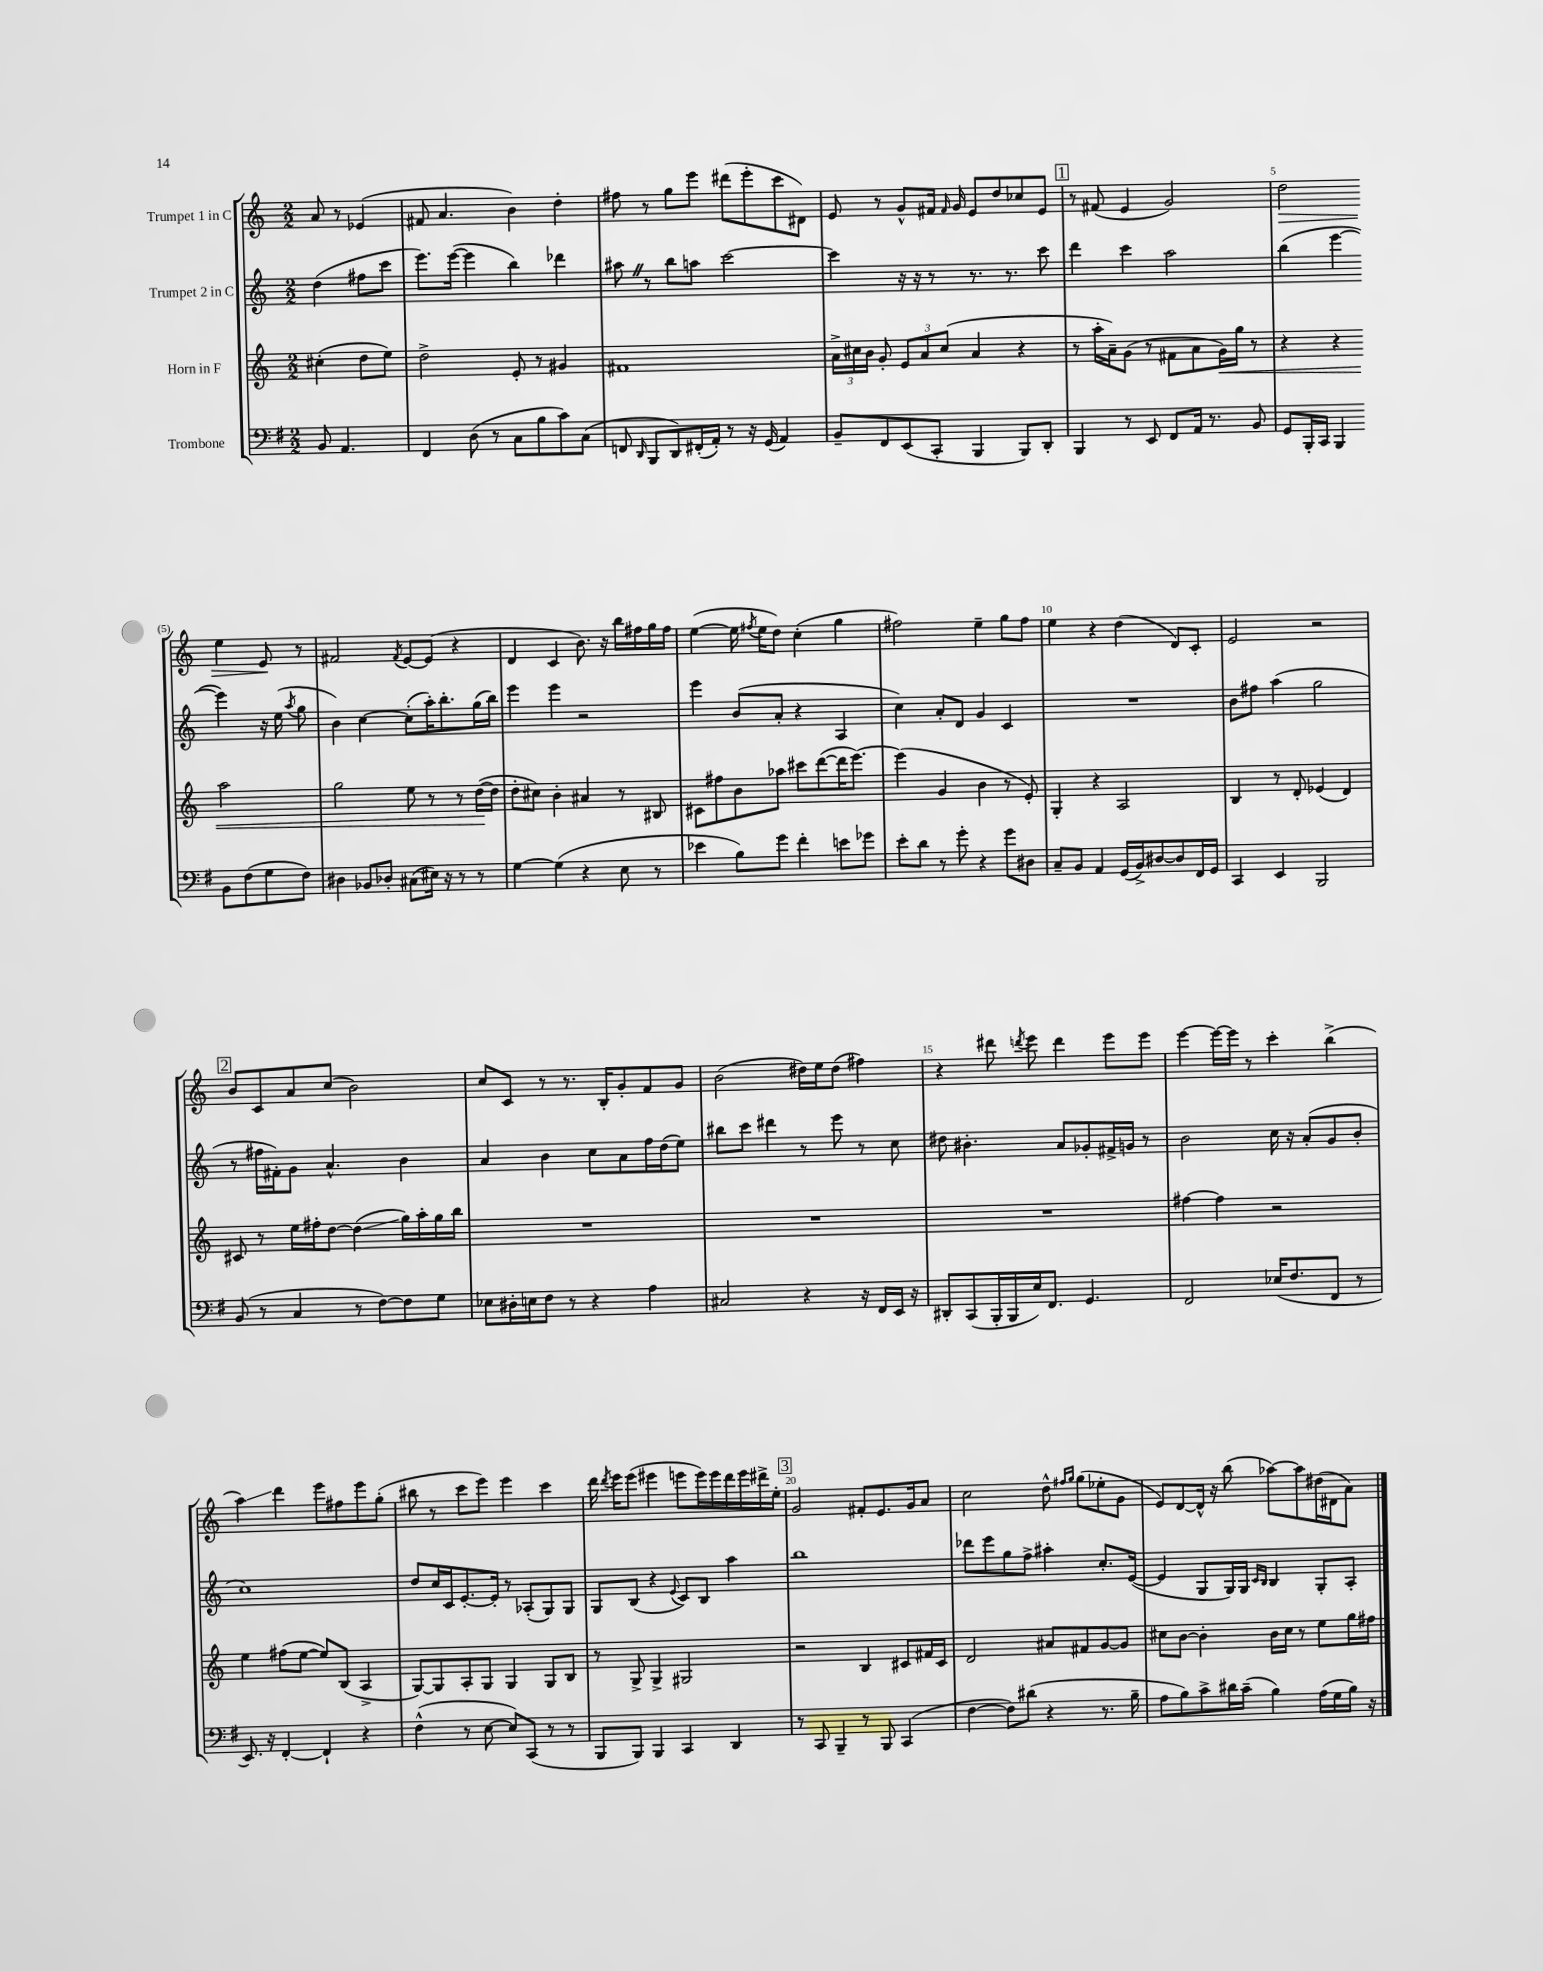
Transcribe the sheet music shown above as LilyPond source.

<<
\new StaffGroup <<
\new Staff = "s0" \with { instrumentName = "Trumpet 1 in C" } {
    \clef treble \key c \major \numericTimeSignature \time 2/2 \partial 2
    \autoBeamOff a'8 r8 ees'4( |
    fis'8 a'4. b'4) d''4-. |
    fis''8 r8 g''8[ e'''8] dis'''8[( e'''8-. c'''8 dis'8]) |
    e'8 r8 g'8[-^ fis'16] \grace { fis'16 } g'16 e'8[ d''8 ces''8 e'8] |
    \mark \markup { \box "1" } r8 fis'8( e'4 g'2) |
    d''2\> e''4 e'8\! r8 |
    fis'2 \acciaccatura { fis'8 } e'8[~ e'8]( r4 |
    d'4 c'4 b'8.) r16 b''16[ fis''16 g''16 fis''16] |
    e''4~( e''16 \acciaccatura { fis''8 } e''16[ d''8]) c''4-.( g''4 |
    fis''2) e''4-- g''8[ fis''8] |
    e''4 r4 d''4( d'8[) c'8]-. |
    e'2 r2 |
    \mark \markup { \box "2" } b'8[ c'8 a'8 c''8]( b'2) |
    c''8[ c'8] r8 r8. b16[-. g'8-. f'8 g'8] |
    b'2( dis''16[) e''16 dis''8]( fis''4) |
    r4 dis'''8 \acciaccatura { d'''8 } e'''8 d'''4 e'''8[ e'''8] |
    e'''4~ e'''16[~ e'''16] r8 c'''4-. b''4->( |
    a''4\glissando) d'''4 e'''8[ fis''8 e'''8 g''8]-.( |
    bis''8 r8 c'''8[ e'''8]) e'''4 c'''4 |
    d'''16 \acciaccatura { d'''8 } e'''16[ e'''8]( eis'''4 e'''8[ e'''16) e'''16 d'''16 e'''16 dis'''16-> e''16]-. |
    \mark \markup { \box "3" } g'2 fis'8[-. e'8. g'16 a'8] |
    c''2 d''8-^ \grace { fis''16[ g''16] } g''8[( ees''8-. g'8] |
    e'8[) d'8~ d'16]-^ r16 b''8( aes''8[~) aes''8 dis''16( dis'16 a'8]) \bar "|." |
}
\new Staff = "s1" \with { instrumentName = "Trumpet 2 in C" } {
    \clef treble \key c \major \numericTimeSignature \time 2/2 \partial 2
    \autoBeamOff d''4( fis''8[ c'''8] |
    e'''8.[) e'''16]~( e'''4 b''4) des'''4 |
    ais''8 \once \override BreathingSign.text = \markup { \musicglyph "scripts.caesura.straight" } \breathe r8 b''8[ a''8] c'''2~ |
    c'''4 r16 r16 r8 r8. r8. c'''8 |
    \mark \markup { \box "1" } d'''4 c'''4 a''2 |
    b''4( e'''4~ e'''4) r16 e''16( \acciaccatura { a''8 } g''8 |
    b'4) c''4~ c''8[-.( a''16-.) b''8.-. g''16( b''16]) |
    e'''4 e'''4 r2 |
    e'''4 b'8[( a'8]-. r4 a4 |
    c''4) a'8[-. d'8] g'4 c'4 |
    R1 |
    b'8[ fis''8] a''4( g''2 |
    \mark \markup { \box "2" } r8 fis''16[ fis'16-.) g'8] a'4.-^ b'4 |
    a'4 b'4 c''8[ a'8 f''16 d''16( e''8]) |
    bis''8[ c'''8] dis'''4 r8 e'''8 r8 c''8 |
    dis''8 bis'4.-. a'8[ ges'8-. fis'16-> g'16] r8 |
    b'2 c''16 r16 a'8[-.( g'8 b'8]-. |
    c''1) |
    d''8[ c''16 c'16 e'8.~-. e'16]-. r8 aes8[-.( g8) g8] |
    g8[ b8]( r4 \appoggiatura { e'8 } c'8[) b8] a''4 |
    \mark \markup { \box "3" } b''1 |
    des'''8[ e'''8 g''8 f''8]-> ais''4-. c''8.[-. e'16]~( |
    e'4 g8[ g16) g16] \grace { c'16[ b16] } b4 g8[-. a8]-. \bar "|." |
}
\new Staff = "s2" \with { instrumentName = "Horn in F" } {
    \clef treble \key c \major \numericTimeSignature \time 2/2 \partial 2
    \autoBeamOff cis''4-.( d''8[ e''8]) |
    d''2-> e'8-. r8 gis'4 |
    fis'1 |
    \tuplet 3/2 { a'16[-> cis''16 b'16] } g'8-. \tuplet 3/2 { e'8[ a'8 cis''8]( } a'4 r4 |
    \mark \markup { \box "1" } r8 a''16[-. a'16--) g'8]( r8 fis'8[ a'8 g'16\<) g''16] r8 |
    r4 r4 a''2 |
    g''2 e''8 r8 r8 d''16[~\!( d''16] |
    d''8[-. cis''8]) b'4-. ais'4 r8 bis8 |
    cis'8[ fis''8 b'8 aes''8] cis'''8[ d'''8~( d'''16 e'''8.]~) |
    e'''4( g'4 b'4 r8 e'8-.) |
    g4-. r4 a2 |
    b4 r8 d'8-. ees'4( d'4) |
    \mark \markup { \box "2" } cis'8 r8 e''16[ fis''16-. d''8]~ d''4\glissando( g''16[) a''16-. g''16 b''16] |
    R1 |
    R1 |
    R1 |
    fis''4~ fis''4 r2 |
    e''4 fis''8[( e''8]~ e''8[) b8]( a4-> |
    g8[~) g8 a8-. g8] g4 g8[ b8] |
    r8 g8-> g4-> gis2 |
    \mark \markup { \box "3" } r2 b4 cis'8[ fis'16 cis'16] |
    d'2 ais'8[ fis'8 g'8~ g'8] |
    cis''8[ b'8]~ b'4-. b'16[ cis''16] r8 e''8[ g''16 fis''16] \bar "|." |
}
\new Staff = "s3" \with { instrumentName = "Trombone" } {
    \clef bass \key g \major \numericTimeSignature \time 2/2 \partial 2
    \autoBeamOff b,8 a,4. |
    fis,4 d8( r8 c8[ b8 c'8) c8]( |
    f,8 \grace { d,16 } b,,8[ d,8) fis,16-.( a,16]-.) r8 r16 g,16( a,4) |
    b,8[-- fis,8 e,8( c,8]-. b,,4 b,,8[) d,8]-. |
    \mark \markup { \box "1" } b,,4 r8 e,8 fis,8[ a,16] r8. b,8 |
    g,8[ b,,16-. c,16] b,,4 b,8[ fis8( g8 fis8]) |
    dis4 bes,8[ des8]-. cis8[( eis16]) r16 r8 r8 |
    g4~ g4( r4 e8 r8 |
    ees'4 b8[) g'8] fis'4-. e'8[ ges'8] |
    e'8[-. d'8] r8 g'8-. r4 g'8[ dis8] |
    c8[-- b,8] a,4 g,16[( b,16->) dis8~ dis8 fis,16 g,16] |
    c,4 e,4 b,,2 |
    \mark \markup { \box "2" } b,8( r8 c4 r8 fis8[~) fis8 g8] |
    ees8[ dis16-. e16 fis8] r8 r4 a4 |
    cis2 r4 r16 fis,16[ e,16] r16 |
    dis,8[-. c,8( b,,16-. b,,16 e16) fis,8.] g,4. |
    fis,2 ees16[( fis8. fis,8] r8 |
    e,8.) r16 fis,4~-. fis,4-! r4 |
    fis4-^( r8 e8~ e8[) c,8]( r8 r8 |
    b,,8[ b,,8]) b,,4 c,4 d,4 |
    \mark \markup { \box "3" } r8 c,8 b,,4-- r8 b,,8 c,4( |
    fis4~ fis8[) dis'8]( r4 r8. b16-- |
    a8[ b8) c'8-> dis'16 c'16]--( b4) a16[( g16 b16]) r16 \bar "|." |
}
>>
>>
\layout { \context { \Score \override BarNumber.break-visibility = ##(#f #t #t) barNumberVisibility = #(every-nth-bar-number-visible 5) } }
